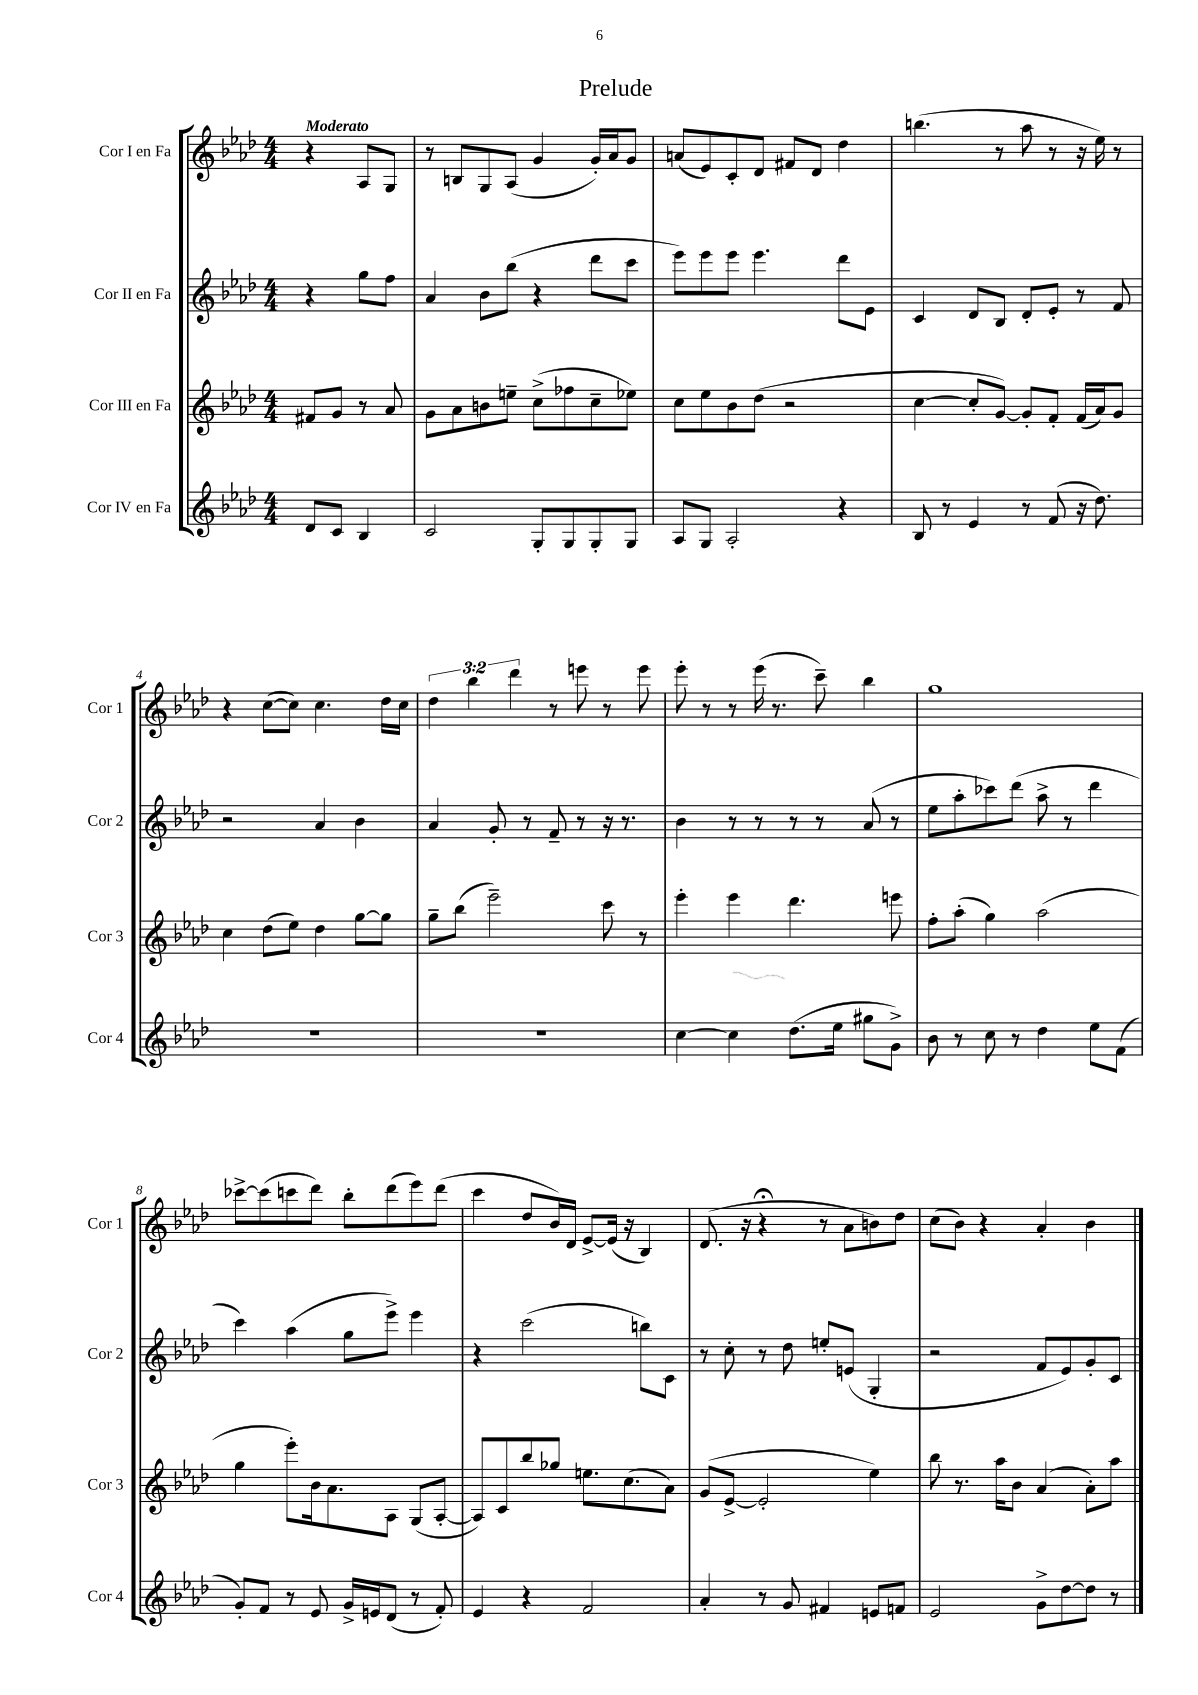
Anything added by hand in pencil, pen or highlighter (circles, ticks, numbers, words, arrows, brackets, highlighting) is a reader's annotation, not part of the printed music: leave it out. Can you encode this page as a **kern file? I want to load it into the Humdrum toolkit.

**kern	**kern	**kern	**kern
*staff4	*staff3	*staff2	*staff1
*clefG2	*clefG2	*clefG2	*clefG2
*k[b-e-a-d-]	*k[b-e-a-d-]	*k[b-e-a-d-]	*k[b-e-a-d-]
*M4/4	*M4/4	*M4/4	*M4/4
8d-	8f#	4r	4r
8c	8g	.	.
4B-	8r	8gg	8A-
.	8a-	8ff	8G
=	=	=	=
2c	8g	4a-	8r
.	8a-	.	8B
.	8b	8b-	8G
.	8ee~	(8bb-	(8A-
8G'	(8cc^	4r	4g
8G	8ff-	.	.
8G'	8cc~	8ddd-	16g')
.	.	.	16a-
8G	8ee-)	8ccc	8g
=	=	=	=
8A-	8cc	8eee-)	(8a
8G	8ee-	8eee-	8e-)
2A-'	8b-	8eee-	8c'
.	(8dd-	4.eee-	8d-
.	2r	.	8f#
.	.	.	8d-
4r	.	8ddd-	4dd-
.	.	8e-	.
=	=	=	=
8B-	[4cc	4c	(4.bb
8r	.	.	.
4e-	8cc']	8d-	.
.	[8g)	8B-	8r
8r	8g']	8d-'	8aa-
(8f	8f'	8e-'	8r
16r	(16f	8r	16r
8.dd-)	16a-)	.	16ee-)
.	8g	8f	8r
=	=	=	=
1r	4cc	2r	4r
.	(8dd-	.	([8cc
.	8ee-)	.	8cc])
.	4dd-	4a-	4.cc
.	[8gg	4b-	.
.	8gg]	.	16dd-
.	.	.	16cc
=	=	=	=
1r	8gg~	4a-	6dd-
.	(8bb-	.	.
.	.	.	6bb-
.	2eee-~)	8g'	.
.	.	.	6ddd-
.	.	8r	.
.	.	8f~	8r
.	.	8r	8eee
.	8ccc	16r	8r
.	.	8.r	.
.	8r	.	8eee
=	=	=	=
[4cc	4eee-'	4b-	8eee-'
.	.	.	8r
4cc]	4eee-	8r	8r
.	.	8r	(16eee-
.	.	.	8.r
(8.dd-	4.ddd-	8r	.
.	.	8r	8ccc~)
16ee-	.	.	.
8gg#	.	(8a-	4bb-
8g^)	8eee	8r	.
=	=	=	=
8b-	8ff'	8ee-	1gg
8r	(8aa-'	8aa-'	.
8cc	4gg)	8ccc-)	.
8r	.	(8ddd-	.
4dd-	(2aa-	8aa-^	.
.	.	8r	.
8ee-	.	4ddd-	.
(8f	.	.	.
=	=	=	=
8g')	4gg	4ccc)	[8ccc-^
8f	.	.	(8ccc-]
8r	8eee-')	(4aa-	8ccc
8e-	16b-	.	8ddd-)
.	8.a-	.	.
16g^	.	8gg	8bb-'
16e	.	.	.
(8d-	8A-	8eee-^)	(8ddd-
8r	(8G	4eee-	8eee-)
8f')	[8A-'	.	(8ddd-
=	=	=	=
4e-	8A-])	4r	4ccc
.	8c	.	.
4r	8bb-	(2ccc	8dd-
.	8gg-	.	16b-)
.	.	.	16d-
2f	8.ee	.	[8e-^
.	.	.	(16e-]
.	(8.cc	.	16r
.	.	8bb)	4B-)
.	8a-)	8c	.
=	=	=	=
4a-'	(8g	8r	(8.d-
.	[8e-^	8cc'	.
.	.	.	16r
8r	2e-']	8r	4r;
8g	.	8dd-	.
4f#	.	8ee'	8r
.	.	(8e	8a-
8e	4ee-)	4G'	8b)
8f	.	.	8dd-
=	=	=	=
2e-	8bb-	2r	(8cc
.	8.r	.	8b-)
.	.	.	4r
.	16aa-	.	.
.	8b-	.	.
8g^	(4a-	8f	4a-'
[8dd-	.	8e-)	.
8dd-]	8a-')	8g'	4b-
8r	8aa-	8c	.
==	==	==	==
*-	*-	*-	*-
